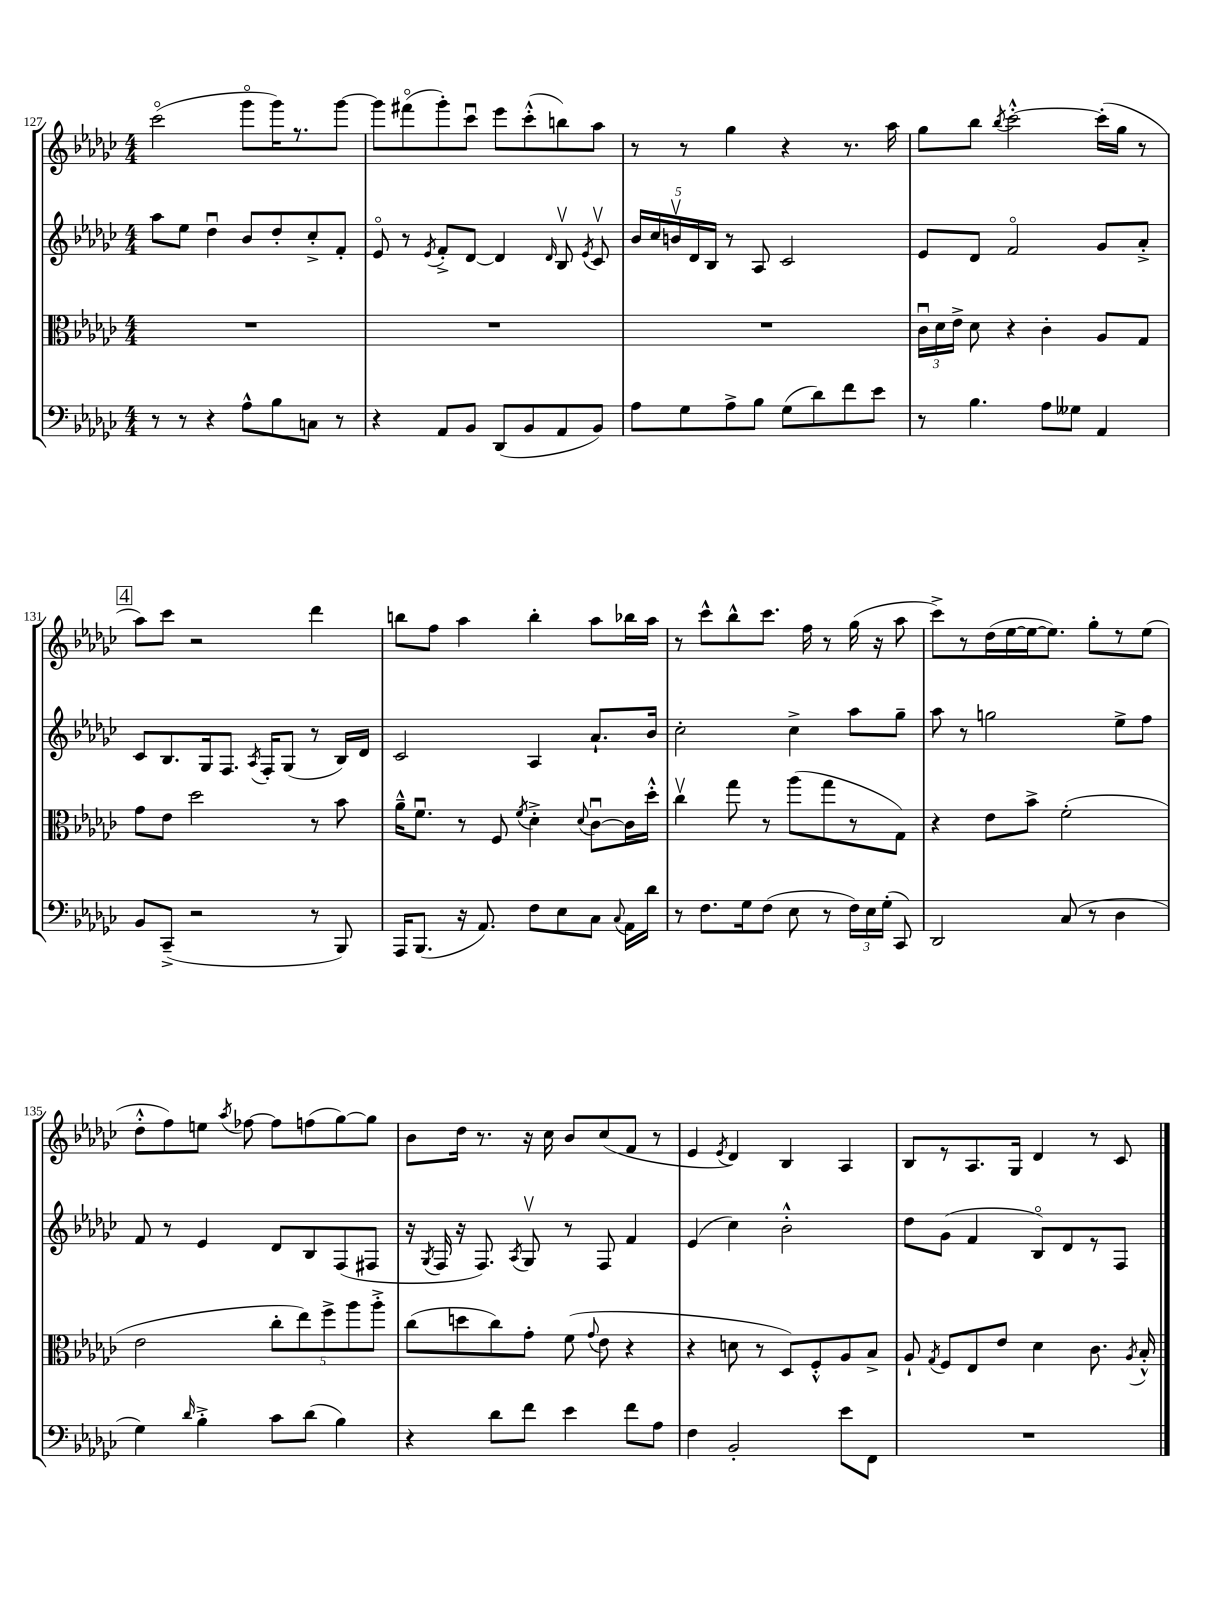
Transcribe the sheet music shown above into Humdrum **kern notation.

**kern	**kern	**kern	**kern
*staff4	*staff3	*staff2	*staff1
*clefF4	*clefC3	*clefG2	*clefG2
*k[b-e-a-d-g-c-]	*k[b-e-a-d-g-c-]	*k[b-e-a-d-g-c-]	*k[b-e-a-d-g-c-]
*M4/4	*M4/4	*M4/4	*M4/4
8r	1r	8aa-	(2ccc-o
8r	.	8ee-	.
4r	.	4dd-u	.
8A-^^	.	8b-	8ggg-o
8B-	.	8dd-'	16ggg-)
.	.	.	8.r
8C	.	8cc-'^	.
8r	.	8f'	[8ggg-
=	=	=	=
4r	1r	8e-o	8ggg-]
.	.	8r	(8fff#o
.	.	8qe-	.
8AA-	.	8f'^	8ggg-')
8BB-	.	[8d-	8ccc-u
(8DD-	.	4d-]	8eee-
8BB-	.	.	(8ccc-'^^
.	.	16qqd-	.
8AA-	.	8B-v	8bb)
.	.	8qe-	.
8BB-)	.	8c-v	8aa-
=	=	=	=
8A-	1r	20b-	8r
.	.	20cc-	.
.	.	20bv	.
8G-	.	.	8r
.	.	20d-	.
.	.	20B-	.
8A-^	.	8r	4gg-
8B-	.	8A-	.
(8G-	.	2c-	4r
8d-)	.	.	.
8f	.	.	8.r
8e-	.	.	.
.	.	.	16aa-
=	=	=	=
8r	24c-u	8e-	8gg-
.	24d-	.	.
.	24e-^	.	.
4.B-	8d-	8d-	8bb-
.	.	.	8qbb-
.	4r	2fo	[2ccc-'^^
8A-	4c-'	.	.
8G--	.	.	.
4AA-	8A-	8g-	(16ccc-']
.	.	.	16gg-
.	8G-	8a-'^	8r
=	=	=	=
8BB-	8g-	8c-	8aa-)
(8CC-~^	8e-	8.B-	8ccc-
2r	2dd-	.	2r
.	.	16G-	.
.	.	8.F	.
.	.	8qA-	.
.	.	16F'	.
.	.	(8G-	.
8r	8r	8r	4ddd-
8BBB-)	8b-	16B-)	.
.	.	16d-	.
=	=	=	=
16AAA-	16a-~^^	2c-	8bb
(8.BBB-	8.fu	.	.
.	.	.	8ff
16r	8r	.	4aa-
8.AA-)	.	.	.
.	8F	.	.
.	8qf	.	.
8F	4d-'^	4A-	4bb'
8E-	.	.	.
.	8qqd-	.	.
8C-	[8c-u	8.a-`	8aa-
8qqC-	.	.	.
16AA-	16c-]	.	16bb-
16d-	16dd-'^^	16b-	16aa-
=	=	=	=
8r	4cc-v	2cc-'	8r
8.F	.	.	8ccc-^^
.	8gg-	.	8bb-^^
16G-	.	.	.
(8F	8r	.	8.ccc-
8E-	(8aa-	4cc-^	.
.	.	.	16ff
8r	8gg-	.	8r
24F)	8r	8aa-	(16gg-
24E-	.	.	.
.	.	.	16r
(24G-'	.	.	.
8CC-)	8G-)	8gg-~	8aa-
=	=	=	=
2DD-	4r	8aa-	8ccc-^)
.	.	8r	8r
.	8e-	2gg	(16dd-
.	.	.	[16ee-
.	8b-^	.	16ee-_
.	.	.	8.ee-])
(8C-	(2f'	.	.
8r	.	.	8gg-'
4D-	.	8ee-^	8r
.	.	8ff	(8ee-
=	=	=	=
4G-)	2e-	8f	8dd-'^^
.	.	8r	8ff)
16qqd-	.	.	.
4B-'^	.	4e-	8ee
.	.	.	8qaa-
.	.	.	[8ff-
8c-	10cc-'	8d-	8ff-]
.	10ee-)	.	.
(8d-	.	8B-	(8ff
.	10ff^	.	.
4B-)	.	(8F	[8gg-)
.	10aa-	.	.
.	.	8F#	8gg-]
.	10aa-'^	.	.
=	=	=	=
4r	(8cc-	16r	8b-
.	.	8qG-	.
.	.	16F	.
.	8dd	16r	16dd-
.	.	8.F)	8.r
8d-	8cc-)	.	.
.	.	8qA-	.
8f	8g-'	8G-v	16r
.	.	.	16cc-
4e-	(8f	8r	8b-
.	8qqg-	.	.
.	8e-	8F	(8cc-
8f	4r	4f	8f
8A-	.	.	8r
=	=	=	=
4F	4r	(4e-	4e-
.	.	.	8qe-
2BB-'	8d	4cc-)	4d-)
.	8r	.	.
.	8D-)	2b-'^^	4B-
.	8F'^^	.	.
8e-	8A-	.	4A-
8FF	8B-^	.	.
=	=	=	=
1r	8A-`	8dd-	8B-
.	8qG-	.	.
.	8F	(8g-	8r
.	8E-	4f	8.A-
.	8e-	.	.
.	.	.	16G-
.	4d-	8B-o)	4d-
.	.	8d-	.
.	8.c-	8r	8r
.	.	8F	8c-
.	8qA-	.	.
.	16B-'^^	.	.
==	==	==	==
*-	*-	*-	*-
